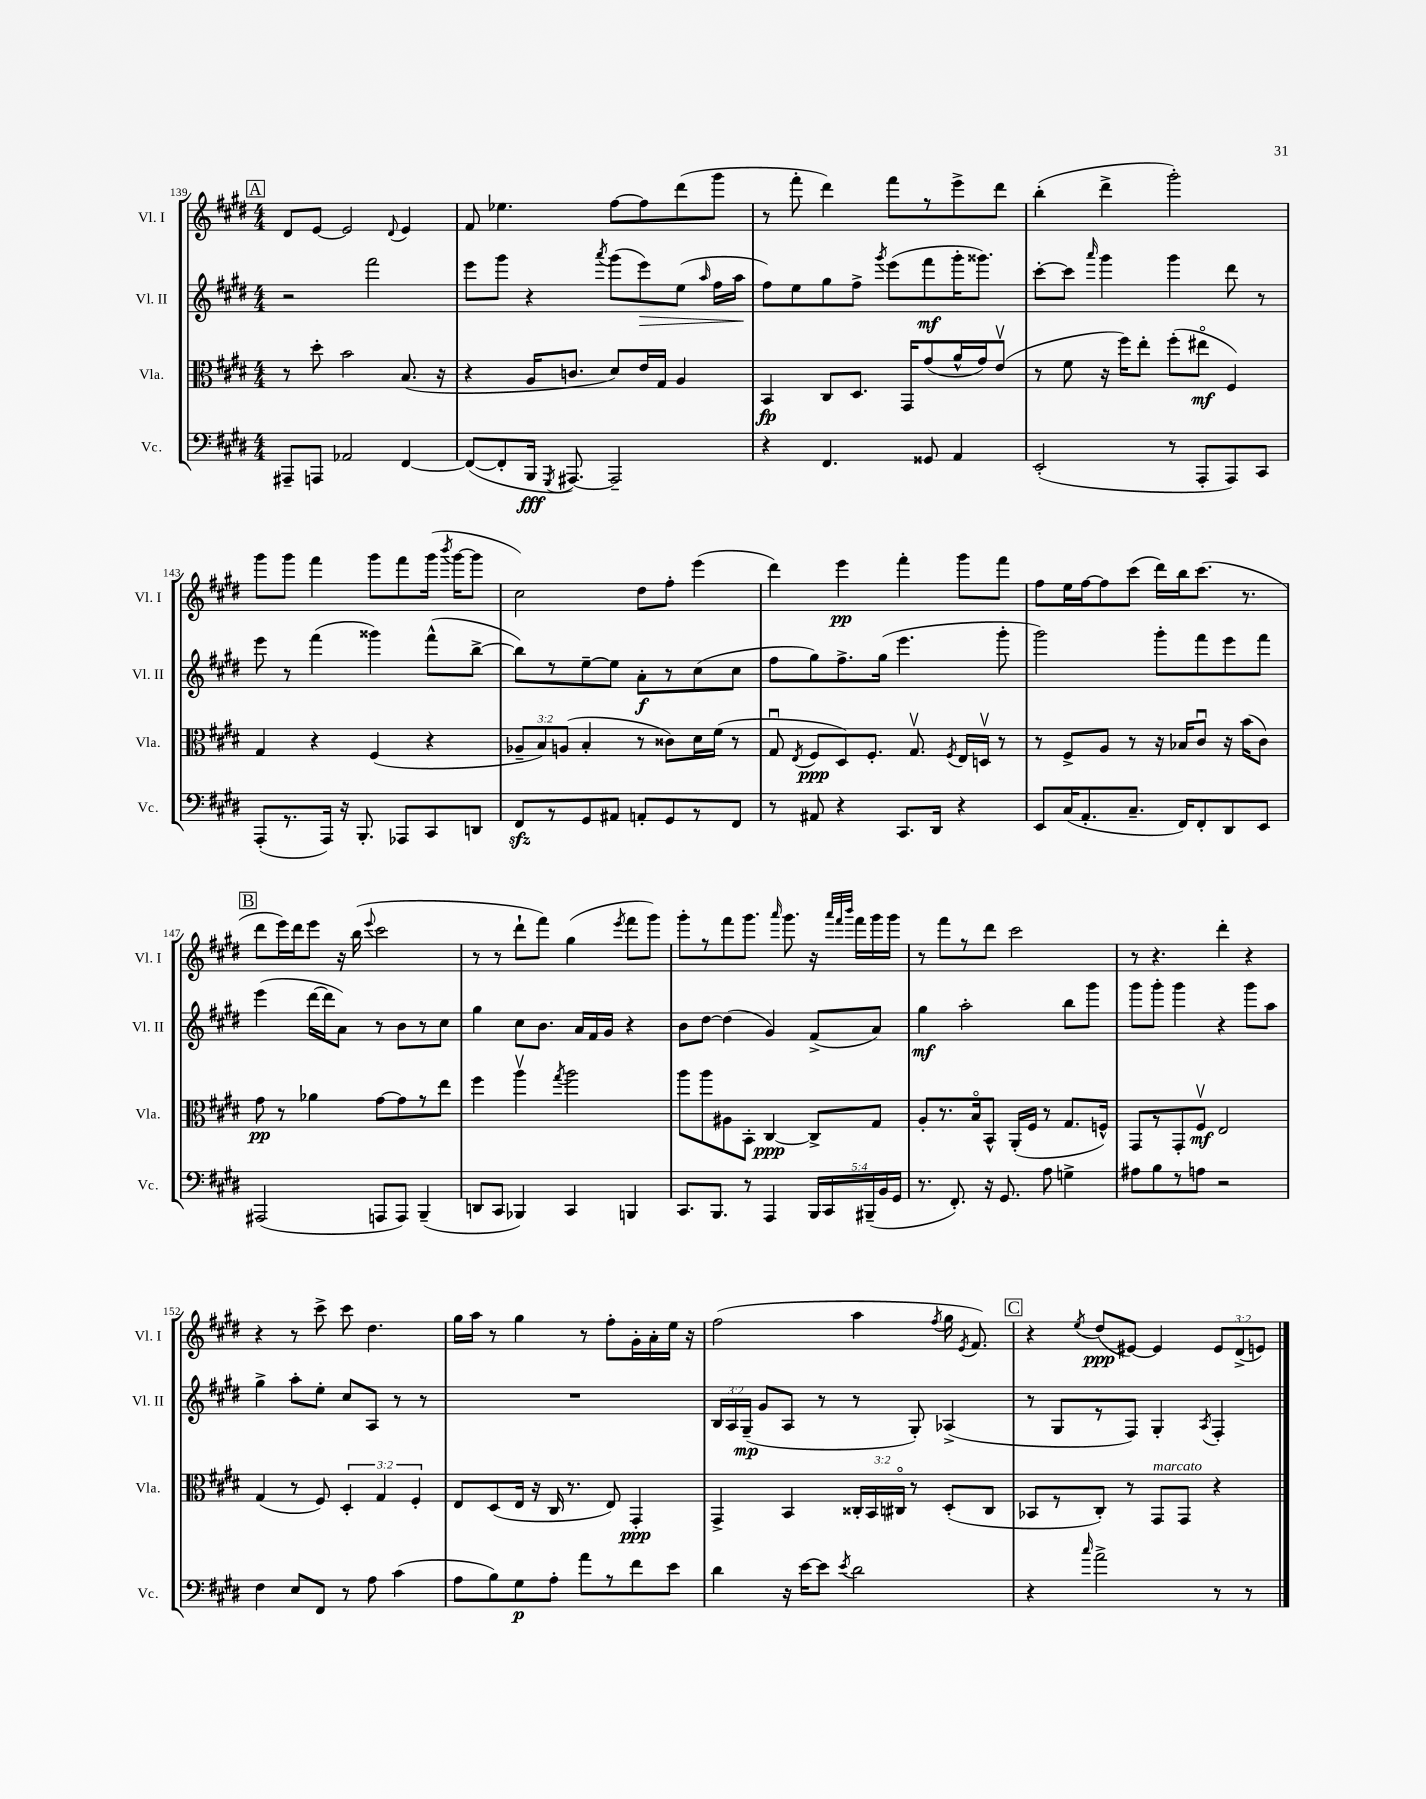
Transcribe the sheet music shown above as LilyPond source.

<<
\new StaffGroup <<
\new Staff = "s0" \with { instrumentName = "Vl. I" shortInstrumentName = "Vl. I" } {
    \clef treble \key e \major \numericTimeSignature \time 4/4 \override Staff.TupletNumber.text = #tuplet-number::calc-fraction-text
    \autoBeamOff \mark \markup { \box "A" } dis'8[ e'8]~ e'2 \appoggiatura { dis'8 } e'4 |
    fis'8 ees''4. fis''8[~ fis''8 dis'''8( gis'''8] |
    r8 fis'''8-. dis'''4) fis'''8[ r8 e'''8-> dis'''8] |
    b''4-.( dis'''4-> gis'''2-.) |
    gis'''8[ gis'''8] fis'''4 gis'''8[ fis'''8 gis'''16]( \acciaccatura { b'''8 } gis'''16[~ gis'''8] |
    cis''2) dis''8[ fis''8]-. e'''4( |
    dis'''4) e'''4\pp fis'''4-. gis'''8[ fis'''8] |
    fis''8[ e''16 fis''16~ fis''8 cis'''8]( dis'''16[) b''16 cis'''8.]( r8. |
    \mark \markup { \box "B" } dis'''8[ e'''16) dis'''16 e'''8] r16 b''16( \appoggiatura { e'''8 } cis'''2 |
    r8 r8 dis'''8[-! fis'''8]) gis''4( \acciaccatura { e'''8 } fis'''8[ gis'''8]) |
    gis'''8[-. r8 fis'''8 gis'''8.] \grace { a'''16 } gis'''8. r16 \grace { a'''32[ fis'''32 b'''32] } fis'''16[ gis'''16 gis'''16] |
    r8 fis'''8[ r8 dis'''8] cis'''2 |
    r8 r4. dis'''4-. r4 |
    r4 r8 cis'''8-> cis'''8 dis''4. |
    gis''16[ a''16] r8 gis''4 r8 fis''8[-. gis'16-. a'16-. e''16] r16 |
    fis''2( a''4 \acciaccatura { fis''8 } gis''16 \acciaccatura { e'8 } fis'8.) |
    \mark \markup { \box "C" } r4 \acciaccatura { e''8 } dis''8[\ppp( eis'8]~) eis'4 \tuplet 3/2 { eis'8[ dis'8->( e'8]) } \bar "|." |
}
\new Staff = "s1" \with { instrumentName = "Vl. II" shortInstrumentName = "Vl. II" } {
    \clef treble \key e \major \numericTimeSignature \time 4/4 \override Staff.TupletNumber.text = #tuplet-number::calc-fraction-text
    \autoBeamOff \mark \markup { \box "A" } r2 fis'''2 |
    e'''8[ gis'''8] r4 \acciaccatura { a'''8 } gis'''8[( e'''8\>) e''8]( \grace { a''16 } fis''16[ a''16]\! |
    fis''8[) e''8 gis''8 fis''8]-> \acciaccatura { gis'''8 } e'''8[( fis'''8\mf gis'''16-. gisis'''8.]) |
    cis'''8[~-. cis'''8] \grace { a'''16 } gis'''4 gis'''4 dis'''8 r8 |
    e'''8 r8 fis'''4( gisis'''4) fis'''8[-^( b''8]~-> |
    b''8[) r8 e''8~-- e''8] a'8[-.\f r8 cis''8( cis''8] |
    fis''8[ gis''8) fis''8.-> gis''16]( e'''4. gis'''8-. |
    gis'''2) gis'''8[-. fis'''8 e'''8 fis'''8] |
    \mark \markup { \box "B" } e'''4( dis'''16[~ dis'''16 a'8]) r8 b'8[ r8 cis''8] |
    gis''4 cis''8[ b'8.] a'16[ fis'16 gis'16] r4 |
    b'8[ dis''8]~ dis''4( gis'4) fis'8[->( a'8]) |
    gis''4\mf a''2-. b''8[ gis'''8] |
    gis'''8[ gis'''8]-. gis'''4 r4 gis'''8[ a''8] |
    gis''4-> a''8[-. e''8]-. cis''8[ a8] r8 r8 |
    R1 |
    \tuplet 3/2 { b16[ a16 gis16]--\mp( } gis'8[ a8] r8 r8 gis8-.) aes4->( |
    \mark \markup { \box "C" } r8 gis8[ r8 fis8]) gis4-. \acciaccatura { a8 } fis4-. \bar "|." |
}
\new Staff = "s2" \with { instrumentName = "Vla." shortInstrumentName = "Vla." } {
    \clef alto \key e \major \numericTimeSignature \time 4/4 \override Staff.TupletNumber.text = #tuplet-number::calc-fraction-text
    \autoBeamOff \mark \markup { \box "A" } r8 dis''8-. b'2 b8.( r16 |
    r4 a16[ c'8.] dis'8[) e'16 gis16] a4 |
    b,4\fp cis8[ dis8.] gis,16[ gis'8( a'16-^ gis'16) e'8]\upbow( |
    r8 fis'8 r16 fis''16[) e''8]-. fis''8[-.( eis''8]\flageolet\mf fis4) |
    gis4 r4 fis4( r4 |
    \tuplet 3/2 { aes8[-- b8) a8]( } b4-. r8 cisis'8[) dis'16 fis'16]( r8 |
    gis8\downbow \acciaccatura { e8 } fis8[\ppp dis8) fis8.]-. gis8.\upbow \acciaccatura { fis8 } e16[ d16]\upbow r8 |
    r8 fis8[-> a8] r8 r16 bes16[ cis'8]\downbow r16 b'16[( cis'8]) |
    \mark \markup { \box "B" } gis'8\pp r8 aes'4 gis'8[~ gis'8 r8 e''8] |
    fis''4 a''4\upbow \acciaccatura { gis''8 } a''2 |
    a''8[ a''8 ais8 b,8]-. cis4~\ppp cis8[-> gis8] |
    a8[-. r8. b16\flageolet b,8]-^ a,16[-.( fis16] r8 gis8.[ f16]-^) |
    gis,8[ r8 gis,8-. fis8]\upbow\mf e2 |
    gis4( r8 fis8) \tuplet 3/2 { dis4-. gis4 fis4-. } |
    e8[ dis8( e16] r16 cis16 r8. e8) gis,4-.\ppp |
    gis,4-> b,4 \tuplet 3/2 { cisis16[-. b,16 cis16]\flageolet } r8 dis8[-.( cis8] |
    \mark \markup { \box "C" } bes,8[ r8 cis8]-.) r8 gis,8[^\markup { \italic "marcato" } gis,8] r4 \bar "|." |
}
\new Staff = "s3" \with { instrumentName = "Vc." shortInstrumentName = "Vc." } {
    \clef bass \key e \major \numericTimeSignature \time 4/4 \override Staff.TupletNumber.text = #tuplet-number::calc-fraction-text
    \autoBeamOff \mark \markup { \box "A" } ais,,8[-- a,,8] aes,2 fis,4~ |
    fis,8[~( fis,8-. b,,16]\fff \acciaccatura { gis,,8 } ais,,8.~) ais,,2-- |
    r4 fis,4. gisis,8 a,4 |
    e,2-.( r8 a,,8[-. a,,8) cis,8] |
    a,,8[-.( r8. a,,16]) r16 b,,8.-. aes,,8[ cis,8 d,8] |
    fis,8[\sfz r8 gis,8 ais,8] a,8[-. gis,8 r8 fis,8] |
    r8 ais,8 r4 cis,8.[ dis,16] r4 |
    e,8[ cis16( a,8.-. cis8.]-- fis,16[) fis,8-. dis,8 e,8] |
    \mark \markup { \box "B" } ais,,2( a,,8[ a,,8]) b,,4--( |
    d,8[ cis,8] bes,,4) cis,4 b,,4 |
    cis,8.[ b,,8.] r8 a,,4 \tuplet 5/4 { b,,16[ cis,16 bis,,16--( b,16 gis,16] } |
    r8. fis,8.-.) r16 gis,8. a8 g4-> |
    ais8[ b8 r8 a8] r2 |
    fis4 e8[ fis,8] r8 a8 cis'4( |
    a8[ b8) gis8\p a8]-. a'8[ r8 fis'8 e'8] |
    dis'4 r16 e'16[~ e'8] \acciaccatura { e'8 } dis'2 |
    \mark \markup { \box "C" } r4 \grace { cis''16 } a'2-> r8 r8 \bar "|." |
}
>>
>>
\layout { \context { \Score currentBarNumber = #139 } }
